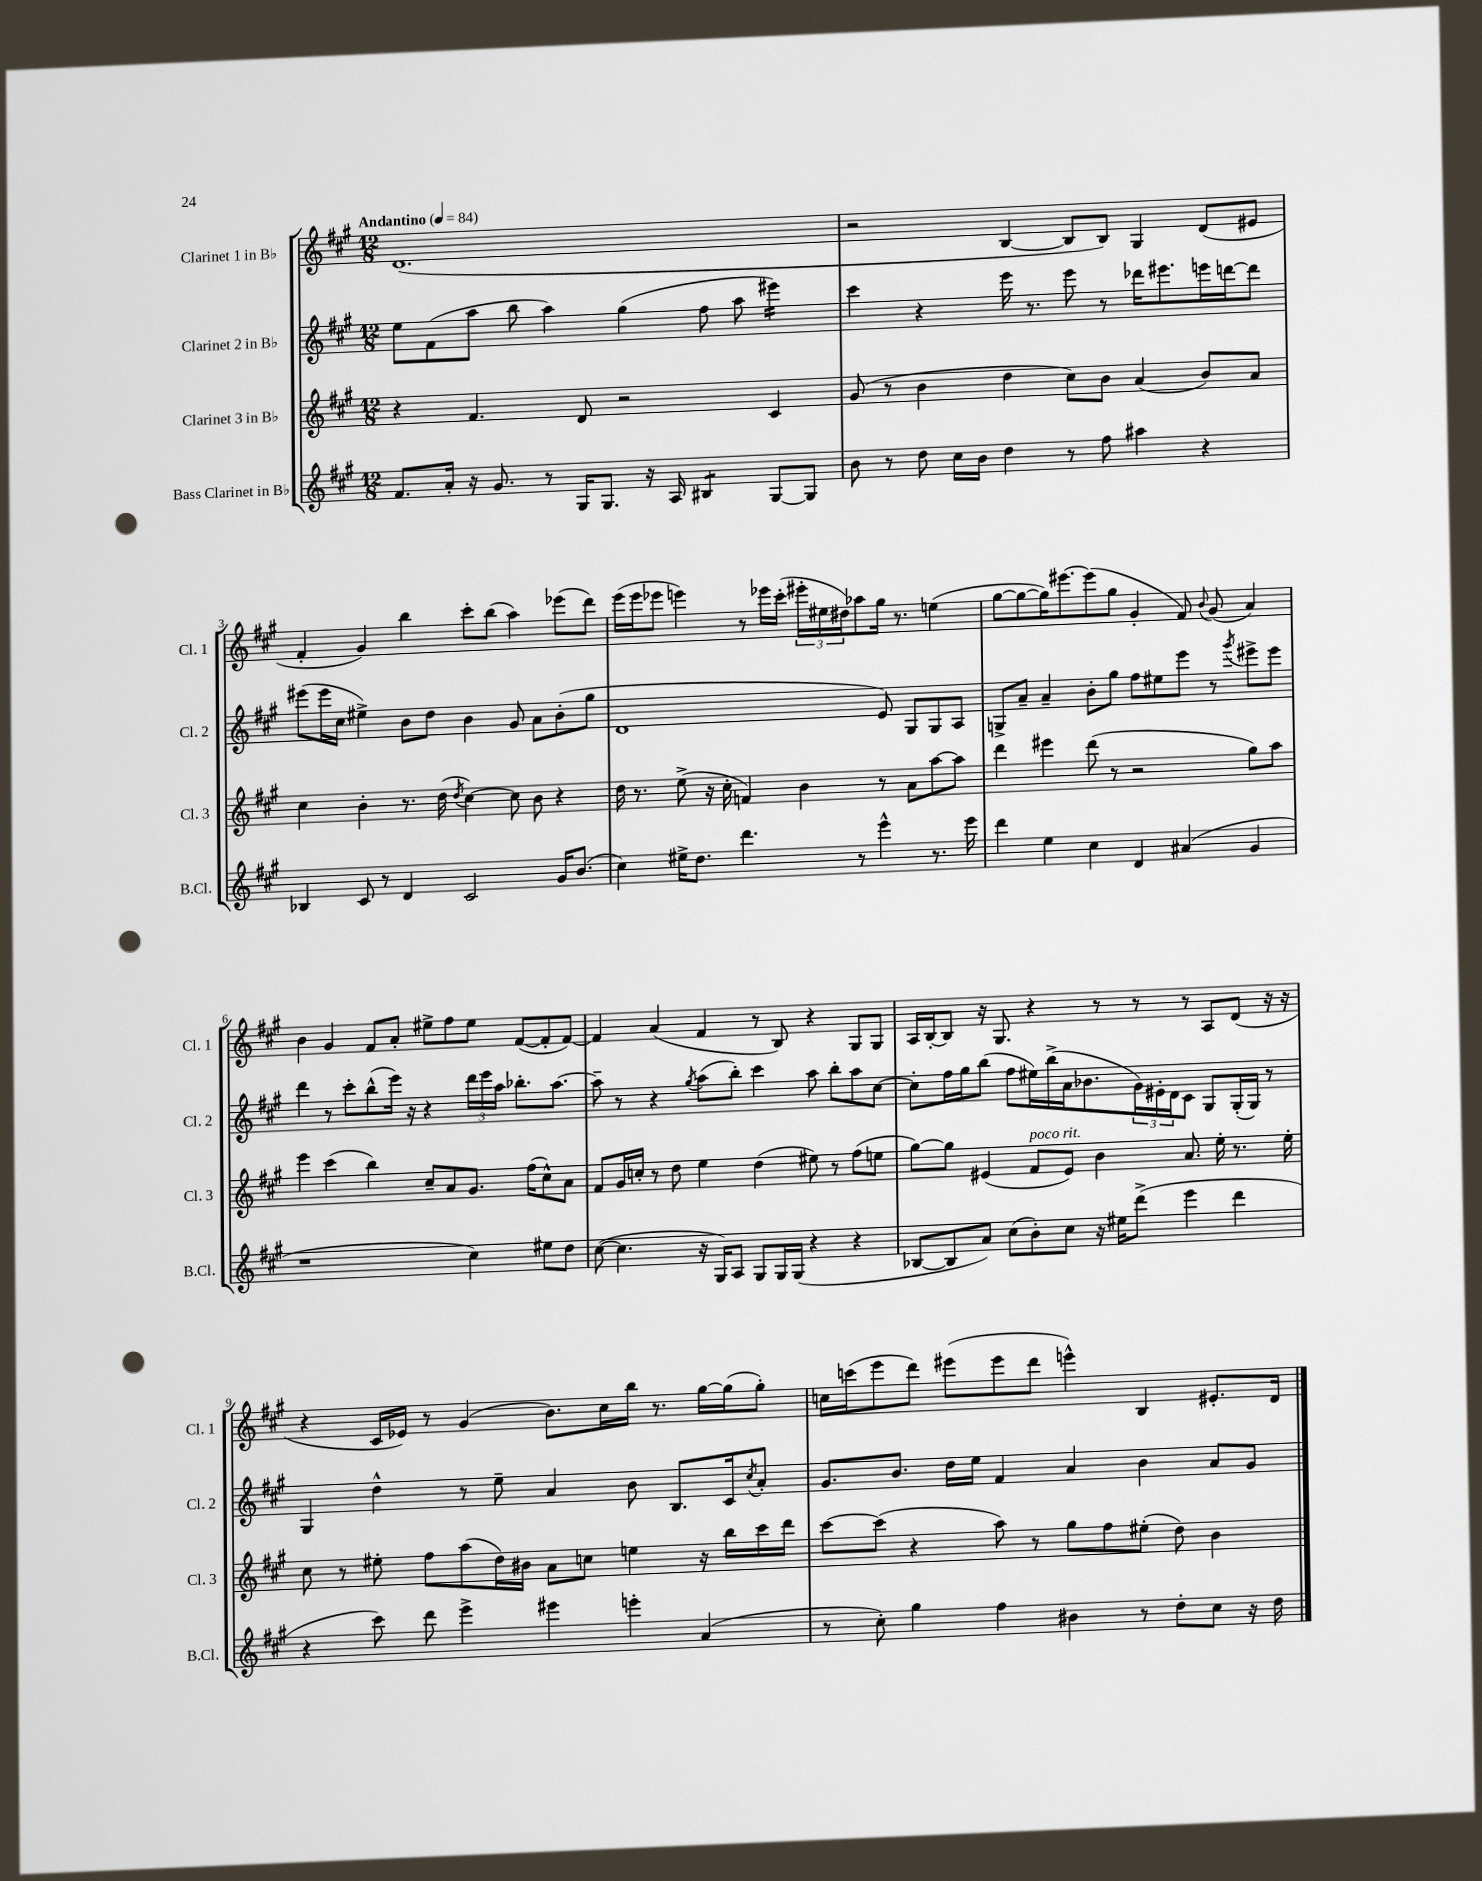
<<
\new StaffGroup <<
\new Staff = "s0" \with { instrumentName = "Clarinet 1 in Bb" shortInstrumentName = "Cl. 1" } {
    \clef treble \key a \major \numericTimeSignature \time 12/8 \tempo "Andantino" 4 = 84
    d'1.( |
    r2 b4~ b8 b8) gis4 d'8( eis'8 |
    fis'4-. gis'4) b''4 cis'''8-. b''8( a''4) ees'''8( d'''8) |
    e'''16( e'''16 ees'''8 e'''4) r8 ees'''16 cis'''16-.( \tuplet 3/2 { eis'''16-. eis''16 dis''16) } aes''8 gis''16 r8. e''4( |
    gis''8~ gis''8~ gis''16) eis'''8.~ eis'''8( gis''8 gis'4-. fis'8) \appoggiatura { b'8 } gis'8( a'4) |
    b'4 gis'4 fis'8 a'8-. eis''8-> fis''8 eis''8 fis'8~( fis'8-. fis'8~) |
    fis'4 a'4( fis'4 r8 b8) r4 gis8 gis8 |
    a16 b16~-. b8 r16 gis8. r4 r8 r8 r8 a8 d'8( r16 r16 |
    r4 cis'16 ees'16) r8 gis'4( b'8.) cis''16 b''16 r8. gis''16~ gis''16( gis''8-.) |
    c''16 c'''16( e'''8 d'''8) eis'''8( eis'''8 d'''8 e'''4-^) b4 eis'8.-. d'16 \bar "|." |
}
\new Staff = "s1" \with { instrumentName = "Clarinet 2 in Bb" shortInstrumentName = "Cl. 2" } {
    \clef treble \key a \major \numericTimeSignature \time 12/8
    e''8 fis'8( a''8 b''8 a''4) gis''4( fis''8 a''8 eis'''4:16) |
    cis'''4 r4 e'''16 r8. e'''8 r8 des'''16 eis'''8. e'''16 d'''16~ d'''8 |
    eis'''8( eis'''16 cis''16 eis''4->) b'8 d''8 b'4 gis'8 a'8 b'8-.( gis''8 |
    d'1 e'8) gis8 gis8 a8 |
    g8-> a'8-- a'4-- b'8-. gis''8 fis''8 eis''8 e'''8 r8 \acciaccatura { gis'''8 } eis'''8-> eis'''8 |
    d'''4 r8 cis'''8-. b''8-^( e'''16) r16 r4 \tuplet 3/2 { d'''16 e'''16 a''16 } bes''8.-. a''8.~ |
    a''8-- r8 r4 \acciaccatura { gis''8 } a''8( b''8-.) cis'''4 a''8 b''8-. a''8 cis''8~ |
    cis''8-. fis''16 gis''16 b''8( fis''8 eis''16) b''16->( a'16 bes'8. \tuplet 3/2 { gis'16) eis'16-. d'16 } cis'8 gis8 gis16-.( gis16) r8 |
    gis4 d''4-^ r8 e''8-- a'4 b'8 b8. cis'16 \acciaccatura { cis''8 } a'8-. |
    gis'8. b'8. d''16 e''16 fis'4 a'4 b'4 a'8 gis'8 \bar "|." |
}
\new Staff = "s2" \with { instrumentName = "Clarinet 3 in Bb" shortInstrumentName = "Cl. 3" } {
    \clef treble \key a \major \numericTimeSignature \time 12/8
    r4 fis'4. d'8 r2 cis'4 |
    gis'8( r8 b'4 d''4 cis''8) b'8 a'4( b'8) a'8 |
    cis''4 b'4-. r8. d''16( \acciaccatura { d''8 } cis''4~) cis''8 b'8 r4 |
    d''16 r8. e''8->( r16 cis''16-. f'4) b'4 r8 a'8 a''8~ a''8 |
    d'''4 eis'''4 d'''8( r8 r2 gis''8) a''8 |
    e'''4 cis'''4( b''4) cis''8-- a'8 gis'8. fis''16( cis''8-^) a'8 |
    fis'8 gis'16 c''16-. r8 d''8 e''4 d''4( eis''8) r8 fis''8( e''8 |
    gis''8~) gis''8 eis'4( fis'8^\markup { \italic "poco rit." } eis'8) b'4 a'8. e''16-. r8. e''16-. |
    cis''8 r8 eis''8-. fis''8 a''8( d''16) bis'16 a'8 c''8 e''4 r16 b''16 cis'''16 d'''16 |
    cis'''8~ cis'''8( r4 a''8) r8 gis''8 fis''8 eis''8-.( d''8) b'4 \bar "|." |
}
\new Staff = "s3" \with { instrumentName = "Bass Clarinet in Bb" shortInstrumentName = "B.Cl." } {
    \clef treble \key a \major \numericTimeSignature \time 12/8
    fis'8. a'16-. r16 gis'8. r8 gis16 gis8. r16 a16 bis4:8 gis8~ gis8 |
    b'8 r8 d''8 cis''16 b'16 d''4 r8 fis''8 ais''4 r4 |
    bes4 cis'8 r8 d'4 cis'2 gis'16 b'8.( |
    cis''4) eis''16-> d''8. d'''4. r8 e'''4-^ r8. e'''16 |
    d'''4 e''4 cis''4 d'4 ais'4( gis'4 |
    r1 cis''4) eis''8 d''8 |
    cis''8~( cis''4. r16 gis16) a8 gis8 gis16 gis16( r4 r4 |
    bes8~ bes8 a'8) cis''8( b'8-.) cis''8 r16 eis''16 d'''8->( e'''4 d'''4 |
    r4 cis'''8) d'''8 e'''4-> eis'''4 e'''4-. a'4( |
    r8 cis''8-.) gis''4 fis''4 bis'4 r8 d''8-. cis''8 r16 d''16 \bar "|." |
}
>>
>>
